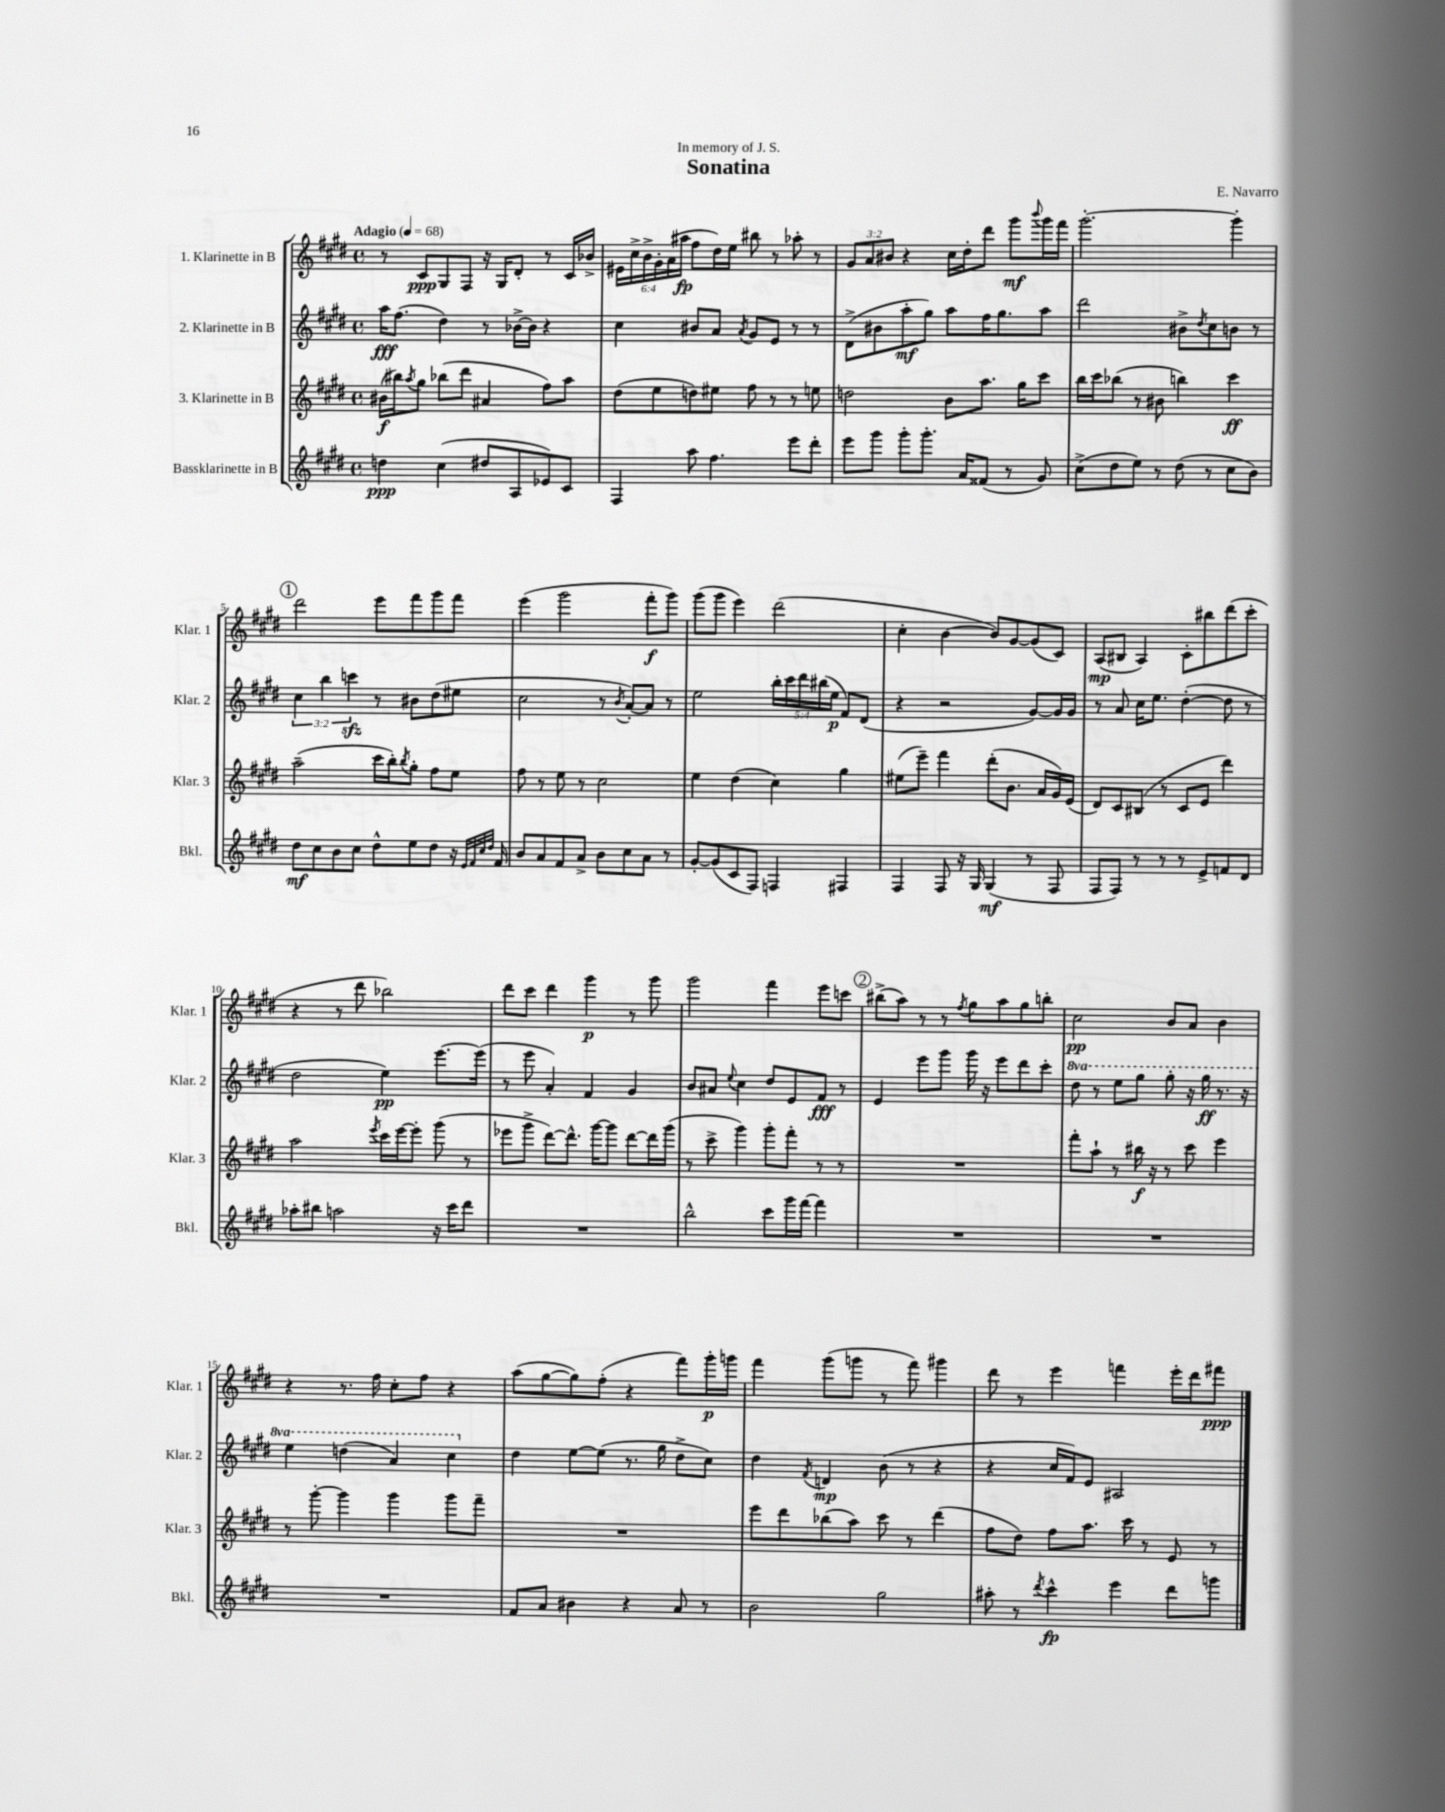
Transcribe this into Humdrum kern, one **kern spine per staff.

**kern	**kern	**kern	**kern
*staff4	*staff3	*staff2	*staff1
*clefG2	*clefG2	*clefG2	*clefG2
*k[f#c#g#d#]	*k[f#c#g#d#]	*k[f#c#g#d#]	*k[f#c#g#d#]
*M4/4	*M4/4	*M4/4	*M4/4
*met(c)	*met(c)	*met(c)	*met(c)
*MM68	*MM68	*MM68	*MM68
4dd\	(16b#\LL	16aa\LK	8r
.	16bb#\J)	(8.ff#\J	.
.	8qaa/	.	.
.	8gg#\J	.	8c#/L
(4cc#\	(8bb-\L	4dd#\)	8G#/
.	8ddd#\J	.	8F#/J
8dd#/L	4a#/	8r	16r
.	.	.	16G#/LK
8A/	.	[16b-^\LL	8d#'/J
.	.	16b-\]JJ	.
8e-/)	8ff#\L)	4r	8r
8c#/J	8aa\J	.	16c#/LL
.	.	.	16b-^/JJ
=	=	=	=
4F#/	(8dd#\L	4cc#\	24e#\LL
.	.	.	24cc#^\
.	.	.	24b^\
.	8ee\	.	24g#'\
.	.	.	(24a\
.	.	.	24aa#\JJ
8aa\	8dd\)	8b#/L	8ff#\L
4.ff#\	8ee#\J	8a/J	16dd#\L)
.	.	.	16ee\JJ
.	.	8qa/	.
.	8ff#\	8g#/L	8bb#\
.	8r	8e/J	8r
8eee\L	8r	8r	8aa-'\
8ddd#'\J	8ee\	8r	8r
=	=	=	=
8eee\L	2dd\	(8d#^\L	12g#/L
.	.	.	12a/
8ggg#\J	.	8b#\	.
.	.	.	12b#/J
8ggg#'\L	.	8aa'\	4r
8.ggg#'\J	.	8gg#\J)	.
.	8b\L	8aa\L	16cc#\LL
16a/LK	.	.	16dd#'\J
(8f##/J	8.aa\J	16ff#\K	8ddd#\J
.	.	8.gg#\	.
8r	.	.	8ggg#\L
.	16gg#\LK	.	.
.	.	.	8qqbbb/
8g#/)	8ccc#\J	8aa\J	16ggg#\L
.	.	.	16fff#\JJ
=	=	=	=
(8cc#^\L	16bb\LL	2ddd#\	[2.ggg#'\
.	16ccc#\J	.	.
8dd#\	(8bb-\J	.	.
8ee\J)	8r	.	.
8r	8b#\	.	.
(8dd#\	4bb\)	8b#^\L	.
.	.	8qdd#/	.
8r	.	8cc#\	.
8cc#\L	4ccc#\	8b\J	4ggg#'\]
8b\J)	.	8r	.
=	=	=	=
8dd#\L	(2aa~\	6cc#\	2ddd#\
8cc#\	.	.	.
.	.	6bb\	.
8b\	.	.	.
.	.	6ccc\	.
8cc#\J	.	.	.
8dd#^^\L	16ccc#\LL	8r	8eee\L
.	16bb'\J)	.	.
.	8qbb/	.	.
8ee\	8gg#'\J	8b#\L	8fff#\
8dd#\J	8ff#\L	(8dd#\	8ggg#\
16r	8ee\J	8ee#\J	8fff#\J
32qqe/LLL	.	.	.
32qqf#/	.	.	.
32qqcc#/	.	.	.
32qqdd#/JJJ	.	.	.
16f#/	.	.	.
=	=	=	=
8b/L	8ff#\	2cc#\	(4eee\
8a/	8r	.	.
8f#/	8ee\	.	2ggg#\
8a^/J	8r	.	.
8b\L	2cc#\	8r	.
.	.	8qb/	.
8cc#\	.	[8a'/L)	.
8a\J	.	8a/]J	8fff#'\L
8r	.	8r	8ggg#\J)
=	=	=	=
[8g#'/L	4ee\	2ee\	(8ggg#\L
(8g#/]	.	.	8ggg#\J
8c#/	(4dd#\	.	4eee\)
8F#/J)	.	.	.
4F/	4cc#\)	20bb'\LL	(2ddd#\
.	.	20ccc#\	.
.	.	20ddd#\	.
.	.	(20bb#\	.
.	.	20ee\JJ	.
4F#/	4gg#\	8f#/L)	.
.	.	(8d#/J	.
=	=	=	=
4F#/	(8ee#\L	4r	4cc#'\
.	8eee~\J)	.	.
8F#/	4fff#\	2r	[4b\
16r	.	.	.
16G#/	.	.	.
(4G#/	(8ddd#'\L	.	8b/]L)
.	8.b\J	.	[8g#/
8r	.	[8g#/L)	(8g#/]
.	16a/LL	.	.
8F#/	16g#/)	16g#/]L	8c#/J)
.	(16e/JJ	16g#/JJ	.
=	=	=	=
8F#/L	8d#/L)	8r	(8A/L
8F#/J)	8c#/	8a/	8B#/J
8r	(8B#/J	16cc#\LK	4A/)
.	.	8.ee\J	.
8r	8r	.	.
8r	8c#/L	([4dd#'\	8c#'\L
8e^/L	8e/J	.	8bb#\
8f/	4ddd#\)	8dd#\]	(8ddd#\
8d#/J	.	8r	8ccc#'\J
=	=	=	=
8aa-'\L	2aa\	2dd#\	4r
8bb#\J	.	.	.
2aa\	.	.	8r
.	.	.	8ddd#\
.	8qeee/	.	.
.	16ccc#\LL	4ee\)	2bb-\)
.	[16eee\J	.	.
.	8eee'\]J	.	.
16r	(8ggg#\	[8.eee\L	.
16ccc#\LK	.	.	.
8ddd#\J	8r	.	.
.	.	(16eee\]Jk	.
=	=	=	=
1r	8eee-\L	8r	8ddd#\L
.	8ggg#^\J	8eee\	8ccc#\J
.	[8ddd#\L)	4a'/)	4ddd#\
.	8.ddd#^^\]J	.	.
.	.	4f#/	4ggg#\
.	[16ggg#\LK	.	.
.	8ggg#\]J	.	.
.	[8ddd#\L	4g#/	8r
.	16ddd#\]L	.	8ggg#\
.	(16ggg#\JJ	.	.
=	=	=	=
2bb^^\	8r	8b/L	2ggg#\
.	8ccc#^\	8a#/J	.
.	.	8qqee/	.
.	4ggg#\)	4cc#\	.
8ccc#\L	8ggg#'\L	8dd#/L	4fff#\
16ggg#\L	8fff#'\J	8e/	.
[16fff#\JJ	.	.	.
4fff#\]	8r	8f#/J	8eee\L
.	8r	8r	8ccc\J
=	=	=	=
1r	1r	4e/	(8bb#^\L
.	.	.	8aa\J)
.	.	8eee\L	8r
.	.	8ggg#\J	8r
.	.	.	8qff#/
.	.	16ggg#\	8gg#\L
.	.	16r	.
.	.	8eee\L	8aa\
.	.	8ddd#\	8gg#\
.	.	8ccc#'\J	8bb'\J
=	=	=	=
1r	8fff#'\L	8ddd#\	2cc#\
.	8aa`\J	8r	.
.	8r	8eee\L	.
.	16bb#\	8ggg#\J	.
.	16r	.	.
.	8r	8ggg#'\	8b/L
.	8ccc#\	16r	8a/J
.	.	16ggg#\	.
.	4eee\	8.r	4b\
.	.	16r	.
=	=	=	=
1r	8r	4eee\	4r
.	[8ggg#'\	.	.
.	4ggg#\]	(4ddd\	8.r
.	.	.	16ff#\
.	4ggg#\	4aa/)	8cc#'\L
.	.	.	8ff#\J
.	8ggg#\L	4ccc#\	4r
.	8fff#~\J	.	.
=	=	=	=
8f#/L	1r	4dd#\	(8aa\L
8a/J	.	.	[8gg#\
4b#\	.	[8ee\L	8gg#\])
.	.	(8ee\]J	(8ff#'\J
4r	.	8.r	4r
.	.	16gg#\	.
8a/	.	8dd#^\L	8fff#\L)
8r	.	8cc#\J)	16ggg#'\L
.	.	.	16ggg\JJ
=	=	=	=
2b\	8eee\L	4dd#\	4fff#\
.	8ddd#\	.	.
.	.	8qf#/	.
.	(8bb-\	4d/	(8ggg#\L
.	8aa\J)	.	8ggg\J
2gg#\	8ccc#\	(8b\	8r
.	8r	8r	8fff#\)
.	(4ddd#\	4r	4ggg#\
=	=	=	=
8aa#'\	8ff#\L	4r	8ddd#\
8r	8dd#\J)	.	8r
8qddd#/	.	.	.
4ccc#^^\	8ff#\L	16cc#/LL	4eee\
.	.	16f#/J)	.
.	8.aa\J	8e/J	.
4eee\	.	2A#/	4fff\
.	16ccc#\	.	.
.	8r	.	.
8ddd#\L	8e/	.	16eee'\LL
.	.	.	16ddd#\J
8ggg\J	8r	.	8fff#\J
==	==	==	==
*-	*-	*-	*-
